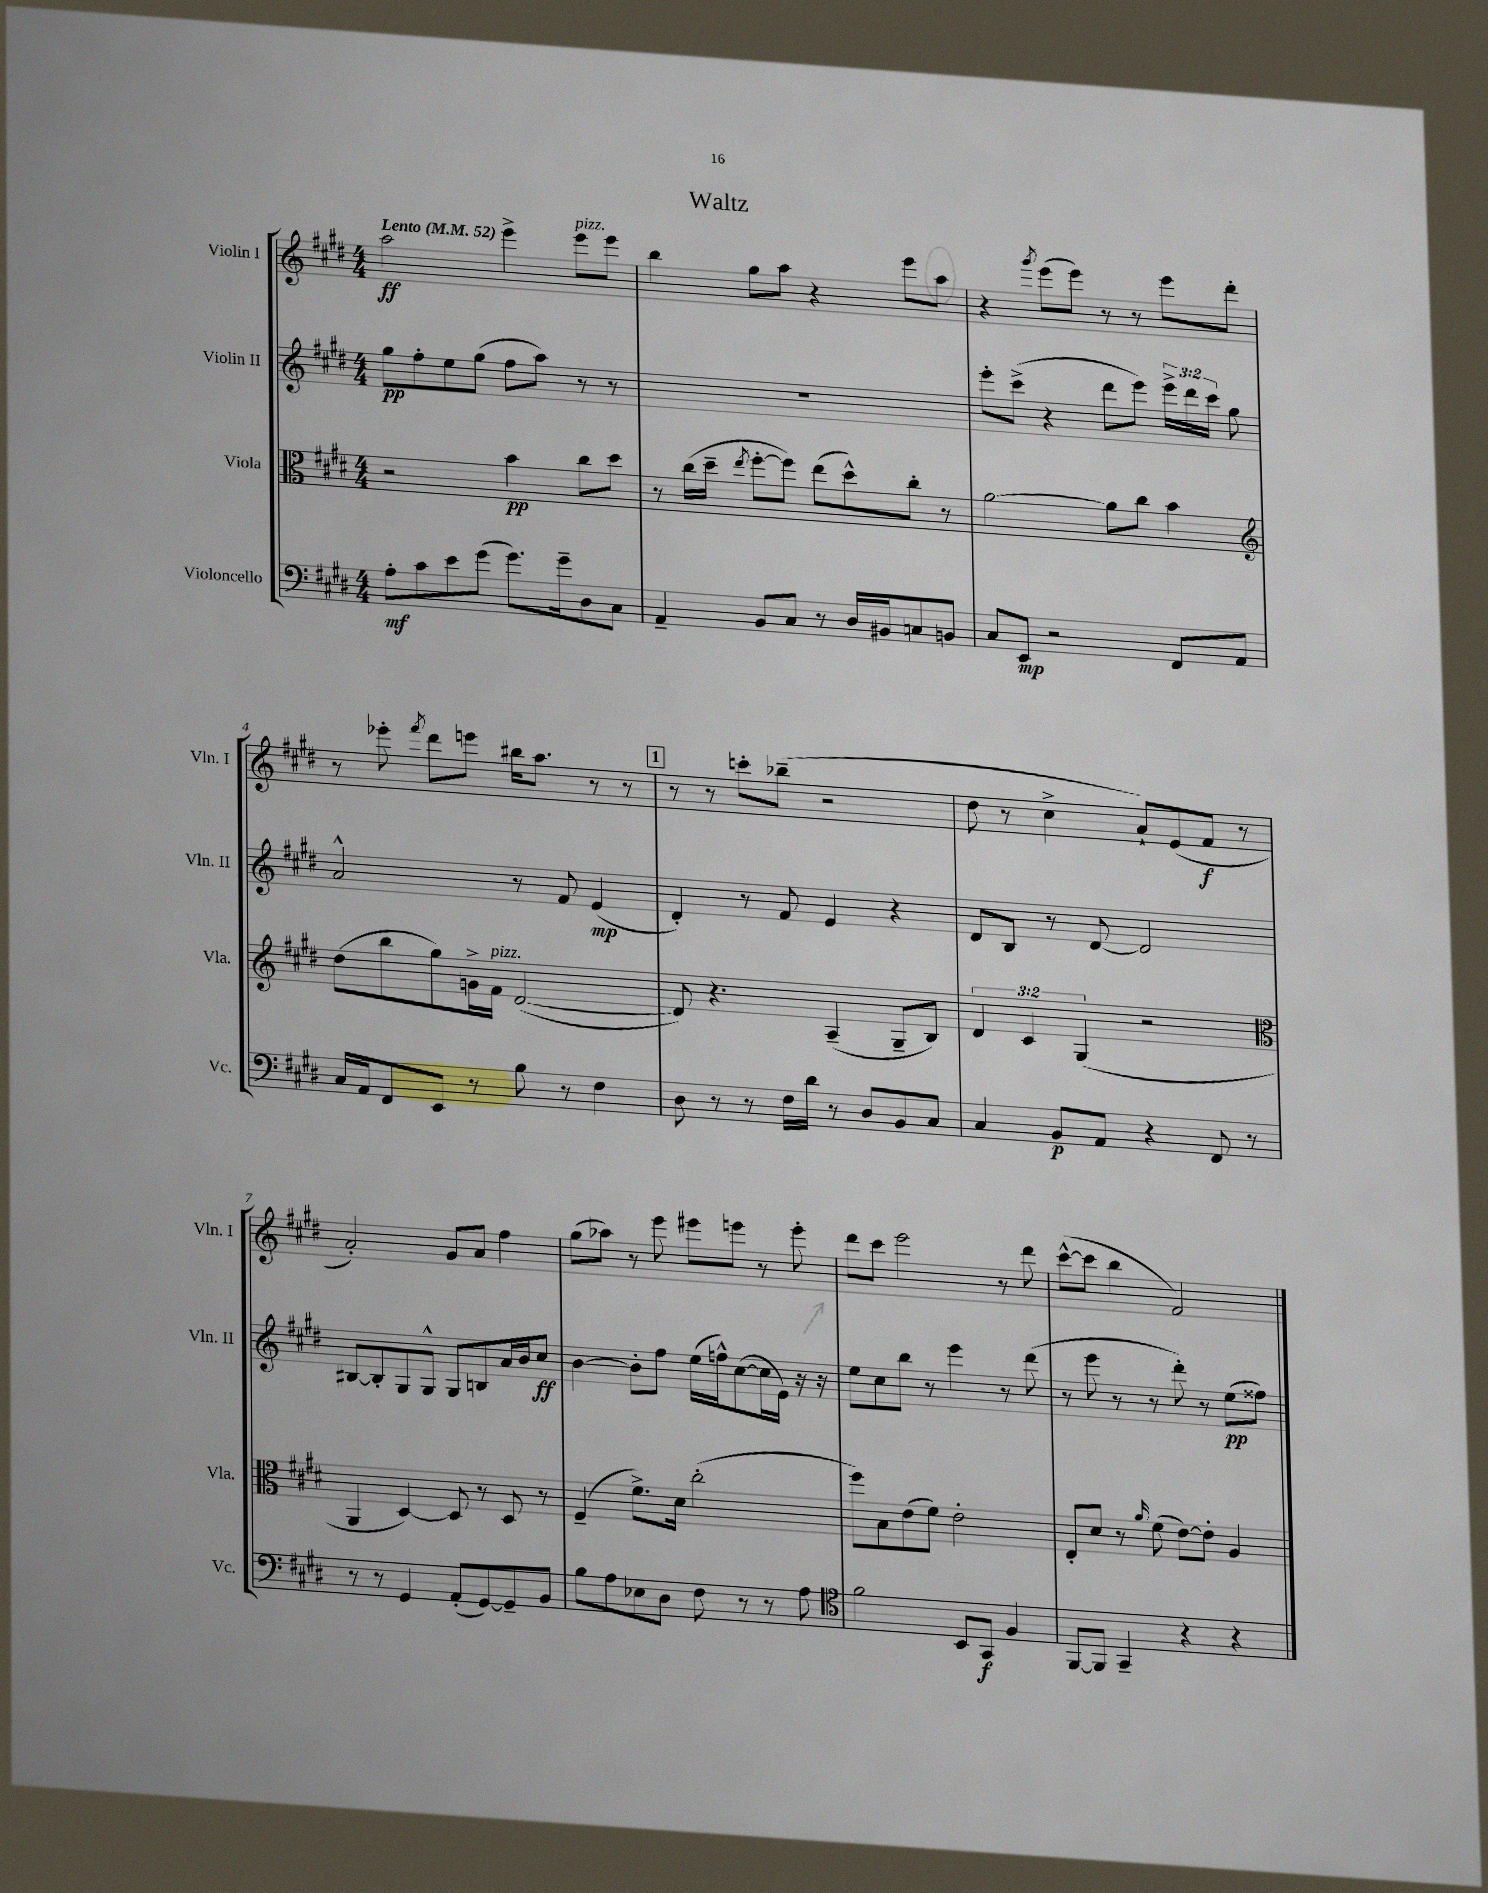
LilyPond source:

\header { title = "Waltz" }
<<
\new StaffGroup <<
\new Staff = "s0" \with { instrumentName = "Violin I" shortInstrumentName = "Vln. I" } {
    \clef treble \key e \major \numericTimeSignature \time 4/4 \tempo "Lento" 4 = 52
    \autoBeamOff a''2\ff e'''4-> e'''8[^\markup { \italic "pizz." } e'''8] |
    b''4 gis''8[ a''8] r4 e'''8[ a''8] |
    r4 \acciaccatura { gis'''8 } e'''8[( e'''8]) r8 r8 e'''8[ dis'''8]-. |
    r8 ees'''8-. \acciaccatura { fis'''8 } dis'''8[ e'''8] bis''16[ a''8.] r8 r8 |
    \mark \markup { \box "1" } r8 r8 c'''8[-. bes''8]--( r2 |
    dis''8 r8 cis''4-> a'8[-!) e'8( fis'8]\f r8 |
    a'2-.) gis'8[ a'8] fis''4 |
    gis''8[( aes''8]) r8 e'''8 eis'''8[ e'''8] r8 e'''8-. |
    dis'''8[ cis'''8] e'''2 r8 dis'''8 |
    cis'''8[~-^( cis'''8] b''4 fis'2) \bar "|." |
}
\new Staff = "s1" \with { instrumentName = "Violin II" shortInstrumentName = "Vln. II" } {
    \clef treble \key e \major \numericTimeSignature \time 4/4 \override Staff.TupletNumber.text = #tuplet-number::calc-fraction-text
    \autoBeamOff gis''8[\pp fis''8-. e''8 gis''8]( fis''8[ a''8]) r8 r8 |
    R1 |
    e'''8[-. cis'''8]->( r4 dis'''8[ e'''8]) \tuplet 3/2 { e'''16[-> dis'''16 cis'''16] } gis''8 |
    a'2-^ r8 fis'8 e'4\mp( |
    \mark \markup { \box "1" } dis'4-.) r8 fis'8 e'4 r4 |
    dis'8[ b8] r8 dis'8~ dis'2 |
    bis8[~ bis8-. gis8 gis8]-^ gis8[ b8 a'16 b'16 cis''8]\ff |
    b'4~ b'8[-. fis''8] e''16[( f''16-^) cis''8~( cis''16 e'16]) r16 r16 |
    e''8[ cis''8 b''8] r8 e'''4 r8 dis'''8( |
    r8 e'''8 r8 r8 dis'''8-.) r8 e''8[\pp( fisis''8]) \bar "|." |
}
\new Staff = "s2" \with { instrumentName = "Viola" shortInstrumentName = "Vla." } {
    \clef alto \key e \major \numericTimeSignature \time 4/4 \override Staff.TupletNumber.text = #tuplet-number::calc-fraction-text
    \autoBeamOff r2 b'4\pp cis''8[ dis''8] |
    r8 cis''16[( dis''16]-- \acciaccatura { e''8 } fis''8[~-. fis''8]) e''8[( dis''8-^) cis''8]-. r8 |
    a'2~ a'8[ cis''8] b'4 |
    \clef treble dis''8[( b''8 gis''8) g'16-> fis'16]^\markup { \italic "pizz." } dis'2~( |
    \mark \markup { \box "1" } dis'8) r4. a4--( gis8[-- b8]) |
    \tuplet 3/2 { dis'4 cis'4 gis4( } r2 |
    \clef alto a,4 dis4~) dis8 r8 dis8 r8 |
    fis4--( fis'8.[->) dis'16] cis''2-.( |
    fis''8[) b8 e'8( fis'8]) e'2-. |
    e8[-. dis'8] r8 \grace { a'16 } fis'8( e'8[~) e'8]-. a4 \bar "|." |
}
\new Staff = "s3" \with { instrumentName = "Violoncello" shortInstrumentName = "Vc." } {
    \clef bass \key e \major \numericTimeSignature \time 4/4
    \autoBeamOff a8[-.\mf cis'8 e'8 gis'8]( gis'8.[) gis'16-- dis8 cis8] |
    a,4-- b,8[ cis8] r8 dis16[ bis,16 c8 b,8] |
    cis8[ e,8]\mp r2 fis,8[ a,8] |
    cis16[ a,16 fis,8 e,8] r8 b8 r8 fis4 |
    \mark \markup { \box "1" } dis8 r8 r8 fis16[ dis'16] r8 dis8[ b,8 cis8] |
    cis4 b,8[\p a,8] r4 fis,8 r8 |
    r8 r8 gis,4 a,8[-.( gis,8~) gis,8-- b,8] |
    b8[ a8 ees8 dis8] fis8 r8 r8 a8 |
    \clef tenor fis'2 b,8[ gis,8]\f fis4 |
    fis,8[~ fis,8] gis,4-- r4 r4 \bar "|." |
}
>>
>>
